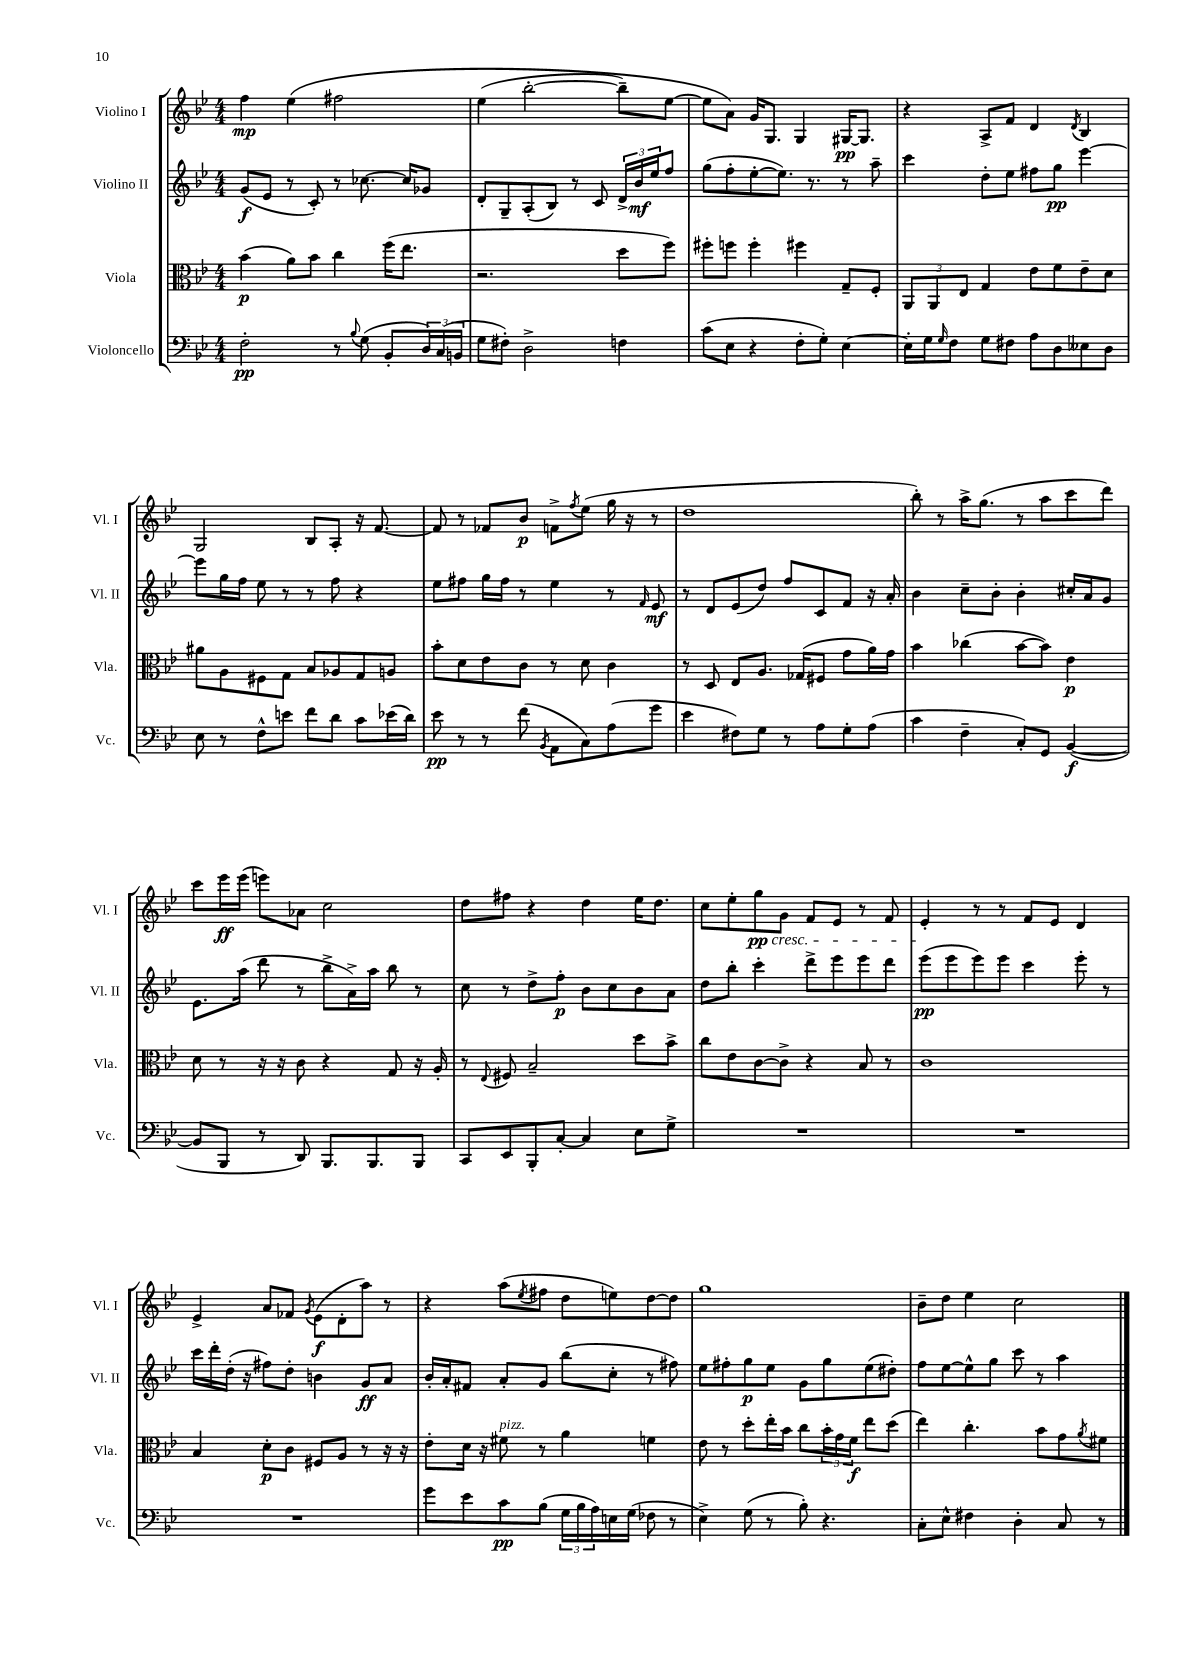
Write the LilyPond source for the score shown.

<<
\new StaffGroup <<
\new Staff = "s0" \with { instrumentName = "Violino I" shortInstrumentName = "Vl. I" } {
    \clef treble \key bes \major \numericTimeSignature \time 4/4
    f''4\mp ees''4\( fis''2 |
    ees''4( bes''2~-. bes''8--) ees''8~ |
    ees''8 a'8\) g'16 g8. g4 gis16~\pp gis8. |
    r4 a8-> f'8 d'4 \acciaccatura { d'8 } bes4 |
    g2 bes8 a8-. r16 f'8.~ |
    f'8 r8 fes'8 bes'8\p f'8-> \acciaccatura { f''8 } ees''8( g''16 r16 r8 |
    d''1 |
    bes''8-.) r8 a''16-> g''8.( r8 a''8 c'''8 d'''8) |
    c'''8 ees'''16\ff ees'''16( e'''8) aes'8 c''2 |
    d''8 fis''8 r4 d''4 ees''16 d''8. |
    c''8 ees''8-. g''8\pp\cresc g'8 f'8 ees'8 r8 f'8 |
    ees'4-.\! r8 r8 f'8 ees'8 d'4 |
    ees'4-> a'8 fes'8 \acciaccatura { g'8 } ees'8\f( d'8-. a''8) r8 |
    r4 a''8( \acciaccatura { ees''8 } fis''8 d''8 e''8) d''8~ d''8 |
    g''1 |
    bes'8-- d''8 ees''4 c''2 \bar "|." |
}
\new Staff = "s1" \with { instrumentName = "Violino II" shortInstrumentName = "Vl. II" } {
    \clef treble \key bes \major \numericTimeSignature \time 4/4
    g'8\f( ees'8 r8 c'8-.) r8 ces''8.~ ces''16 ges'8 |
    d'8-. g8-- a8-.( bes8) r8 c'8 \tuplet 3/2 { d'16-> bes'16\mf ees''16 } f''8 |
    g''8( f''8-. ees''8~-. ees''8.) r8. r8 a''8-- |
    c'''4 d''8-. ees''8 fis''8 g''8\pp ees'''4~ |
    ees'''8 g''16 f''16 ees''8 r8 r8 f''8 r4 |
    ees''8 fis''8 g''16 fis''16 r8 ees''4 r8 \grace { f'16 } ees'8\mf |
    r8 d'8 ees'8( d''8) f''8 c'8 f'8 r16 a'16-. |
    bes'4 c''8-- bes'8-. bes'4-. cis''16-. a'16 g'8 |
    ees'8. a''16( d'''8 r8 bes''8-> a'16->) a''16 bes''8 r8 |
    c''8 r8 d''8-> f''8-.\p bes'8 c''8 bes'8 a'8 |
    d''8 bes''8-. c'''4-. d'''8-> ees'''8 ees'''8 d'''8 |
    ees'''8\pp( ees'''8 ees'''8) ees'''8 c'''4 ees'''8-. r8 |
    c'''16 d'''16-. d''16-.( r16 fis''8) d''8-. b'4 g'8\ff a'8 |
    bes'16-. a'16-. fis'8 a'8-. g'8 bes''8( c''8-. r8 fis''8) |
    ees''8 fis''8-. g''8\p ees''8 g'8 g''8 ees''8( dis''8-.) |
    f''8 ees''8~ ees''8-^ g''8 c'''8 r8 a''4 \bar "|." |
}
\new Staff = "s2" \with { instrumentName = "Viola" shortInstrumentName = "Vla." } {
    \clef alto \key bes \major \numericTimeSignature \time 4/4
    bes'4\p( a'8) bes'8 c''4 f''16( ees''8. |
    r2. d''8 f''8) |
    fis''8-. f''8 f''4-. fis''4 g8-- f8-. |
    \tuplet 3/2 { a,8 a,8 ees8 } g4 ees'8 f'8 ees'8-- d'8 |
    ais'8 a8 fis8 g8 bes8 aes8 g8 a8 |
    bes'8-. d'8 ees'8 c'8 r8 d'8 c'4 |
    r8 d8 ees8 a8. ges16( fis8 g'8 a'16) g'16 |
    bes'4 ces''4( bes'8~ bes'8) ees'4\p |
    d'8 r8 r16 r16 c'8 r4 g8 r16 a16-. |
    r8 \appoggiatura { ees8 } fis8 bes2-- d''8 bes'8-> |
    c''8 ees'8 c'8~ c'8-> r4 bes8 r8 |
    c'1 |
    bes4 d'8-.\p c'8 fis8 a8 r8 r16 r16 |
    ees'8-. d'16 r16 fis'8^\markup { \italic "pizz." } r8 a'4 f'4 |
    ees'8 r8 d''8-. ees''16-. bes'16 c''8 \tuplet 3/2 { bes'16-. g'16 f'16\f } ees''8 d''8( |
    ees''4) c''4.-. bes'8 g'8 \acciaccatura { a'8 } fis'8 \bar "|." |
}
\new Staff = "s3" \with { instrumentName = "Violoncello" shortInstrumentName = "Vc." } {
    \clef bass \key bes \major \numericTimeSignature \time 4/4
    f2-.\pp r8 \appoggiatura { bes8 } g8( bes,8-. \tuplet 3/2 { d16) c16( b,16 } |
    g8 fis8-.) d2-> f4 |
    c'8( ees8 r4 f8-. g8-.) ees4~ |
    ees16-. g16 \grace { g16 } f8 g8 fis8 a8 d8 eeses8 d8 |
    ees8 r8 f8-^ e'8 f'8 d'8 c'8 ees'16( d'16) |
    ees'8\pp r8 r8 f'8( \acciaccatura { bes,8 } a,8 c8) a8( g'8 |
    ees'4 fis8) g8 r8 a8 g8-. a8( |
    c'4 f4-- c8-.) g,8 bes,4~\f( |
    bes,8 bes,,8 r8 d,8) bes,,8. bes,,8. bes,,8 |
    c,8 ees,8 bes,,8-. c8~-. c4 ees8 g8-> |
    R1 |
    R1 |
    R1 |
    g'8 ees'8 c'8\pp bes8( \tuplet 3/2 { g16 bes16 a16) } e16 g16( fes8 r8 |
    ees4->) g8( r8 bes8-.) r4. |
    c8-. ees8-^ fis4 d4-. c8 r8 \bar "|." |
}
>>
>>
\layout { \context { \Score \remove "Bar_number_engraver" } }
